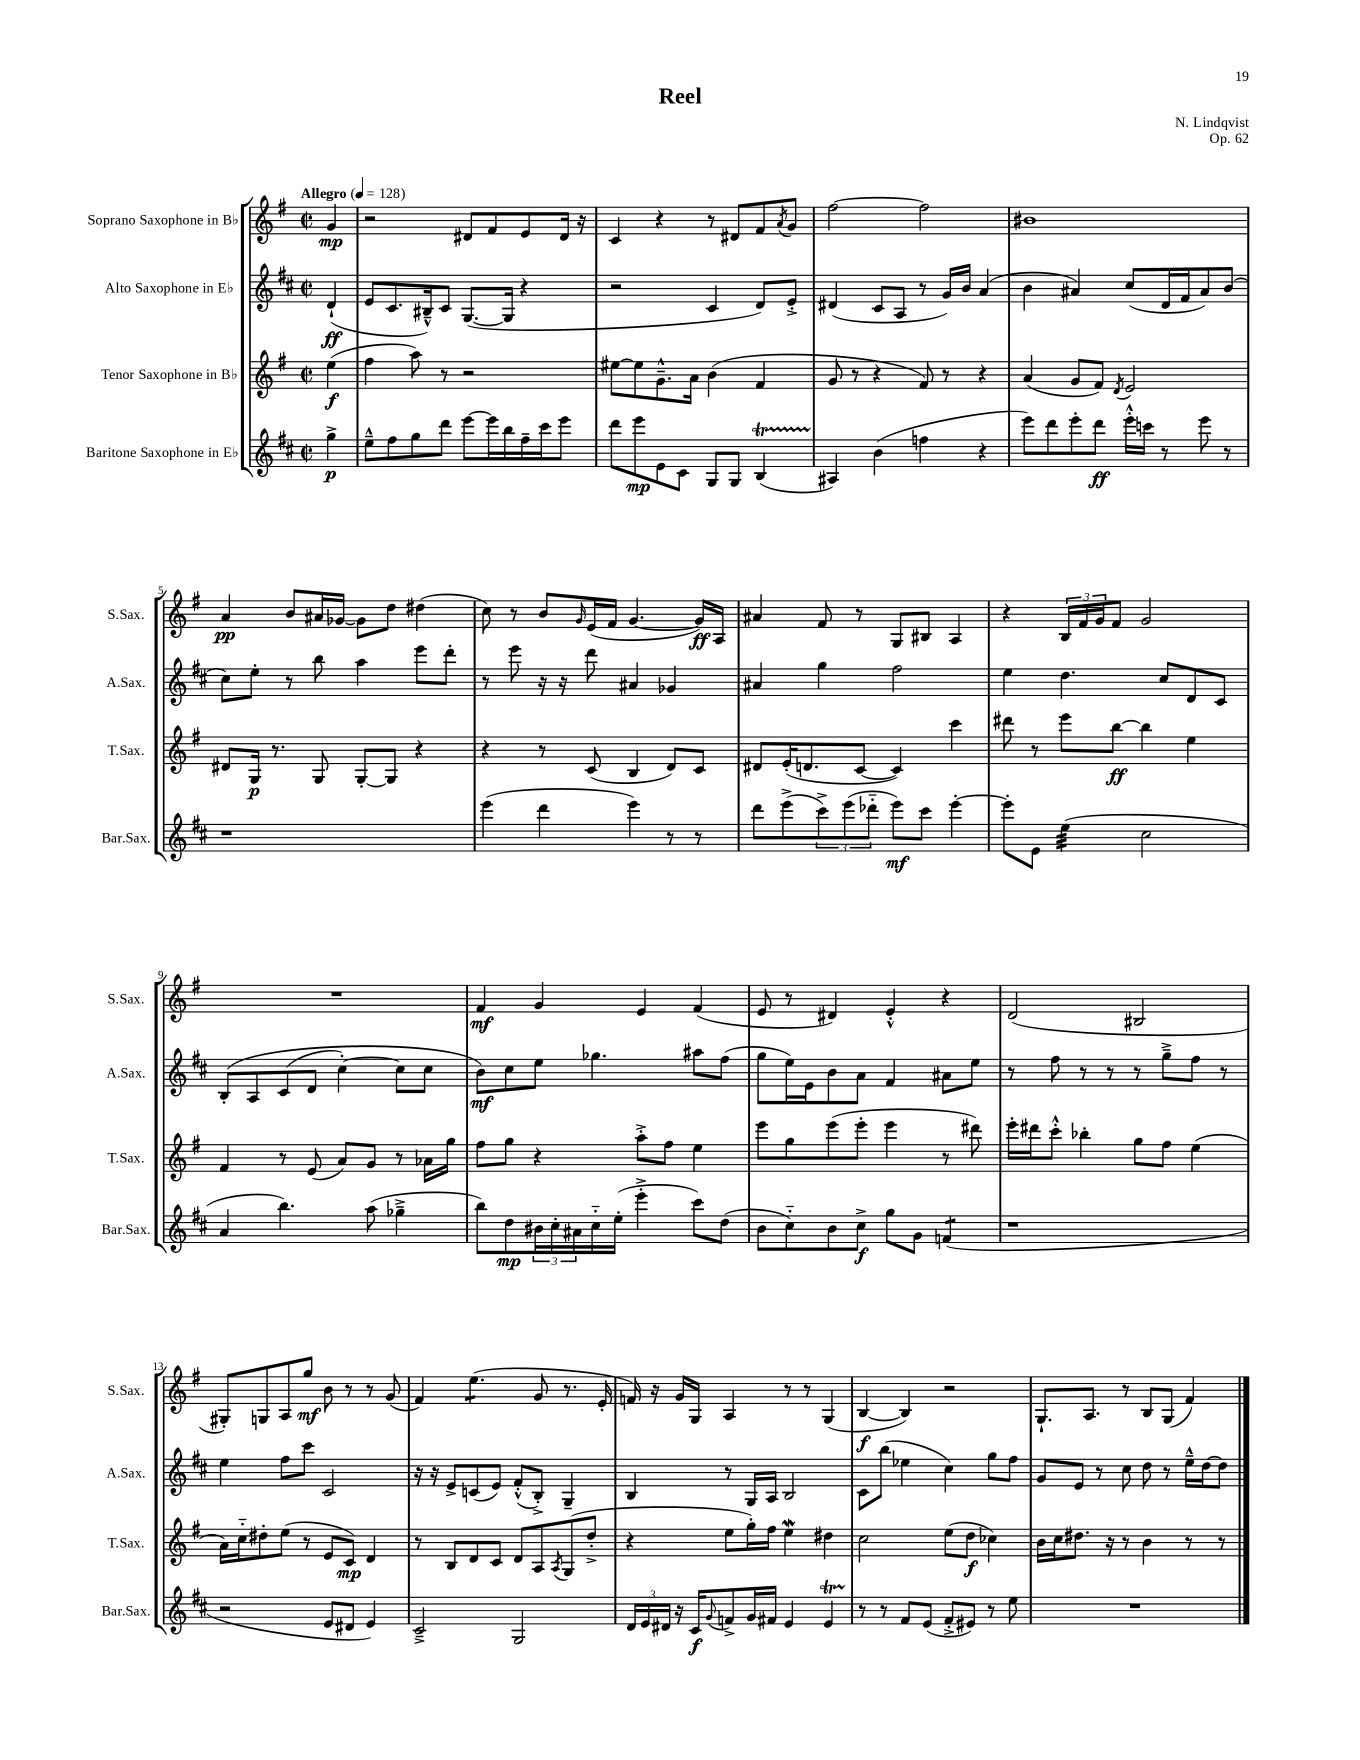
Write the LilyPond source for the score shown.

\header { title = "Reel" composer = "N. Lindqvist" opus = "Op. 62" }
<<
\new StaffGroup <<
\new Staff = "s0" \with { instrumentName = "Soprano Saxophone in Bb" shortInstrumentName = "S.Sax." } {
    \clef treble \key g \major \defaultTimeSignature \time 2/2 \partial 4 \tempo "Allegro" 4 = 128
    g'4\mp |
    r2 dis'8 fis'8 e'8 dis'16 r16 |
    c'4 r4 r8 dis'8 fis'8 \acciaccatura { a'8 } g'8 |
    fis''2~ fis''2 |
    bis'1 |
    a'4\pp b'8 ais'16 ges'16~ ges'8 d''8 dis''4( |
    c''8) r8 b'8 \grace { g'16 } e'16( fis'16 g'4.~ g'16\ff) a16 |
    ais'4 fis'8 r8 g8 bis8 a4 |
    r4 \tuplet 3/2 { b16 fis'16 g'16 } fis'8 g'2 |
    R1 |
    fis'4\mf g'4 e'4 fis'4( |
    e'8 r8 dis'4) e'4-.-^ r4 |
    d'2( bis2 |
    gis8-.) g8 a8 g''8\mf b'8 r8 r8 g'8( |
    fis'4) e''4.:8( g'8 r8. e'16-. |
    f'16) r16 g'16 g16 a4 r8 r8 g4( |
    b4~\f b4) r2 |
    g8.-! a8. r8 b8 g8( fis'4) \bar "|." |
}
\new Staff = "s1" \with { instrumentName = "Alto Saxophone in Eb" shortInstrumentName = "A.Sax." } {
    \clef treble \key d \major \defaultTimeSignature \time 2/2 \partial 4
    d'4-!\ff( |
    e'8 cis'8. bis16---^) cis'8 g8.~( g16 r4 |
    r2 cis'4 d'8) e'8-.-> |
    dis'4( cis'8 a8 r8 g'16) b'16 a'4( |
    b'4 ais'4) cis''8( d'16 fis'16 ais'8) b'8( |
    cis''8) e''8-. r8 b''8 a''4 e'''8 d'''8-. |
    r8 e'''8 r16 r16 d'''8 ais'4 ges'4 |
    ais'4 g''4 fis''2 |
    e''4 d''4. cis''8 d'8 cis'8 |
    b8-.\( a8 cis'8( d'8 cis''4~-.) cis''8 cis''8 |
    b'8\mf\) cis''8 e''8 ges''4. ais''8 fis''8( |
    g''8 e''16) e'16 b'8 a'8 fis'4 ais'8 e''8 |
    r8 fis''8 r8 r8 r8 g''8---> fis''8 r8 |
    e''4 fis''8 cis'''8 cis'2 |
    r16 r16 e'8-> c'8( e'8) fis'8-.-^( b8-.->) g4-- |
    b4 r8 g16 a16 b2 |
    cis'8 b''8( ees''4 cis''4) g''8 fis''8 |
    g'8 e'8 r8 cis''8 d''8 r8 e''16---^ d''16~ d''8 \bar "|." |
}
\new Staff = "s2" \with { instrumentName = "Tenor Saxophone in Bb" shortInstrumentName = "T.Sax." } {
    \clef treble \key g \major \defaultTimeSignature \time 2/2 \partial 4
    e''4\f( |
    fis''4 a''8) r8 r2 |
    eis''8~ eis''8 g'8.---^ a'16 b'4( fis'4 |
    g'8 r8 r4 fis'8) r8 r4 |
    a'4( g'8 fis'8) \acciaccatura { d'8 } e'2 |
    dis'8 g16\p r8. g8 g8~-. g8 r4 |
    r4 r8 c'8( b4 d'8) c'8 |
    dis'8 e'16-.( d'8. c'8~ c'4) c'''4 |
    dis'''8 r8 e'''8 b''8~\ff b''4 e''4 |
    fis'4 r8 e'8( a'8) g'8 r8 aes'16 g''16 |
    fis''8 g''8 r4 a''8-.-> fis''8 e''4 |
    e'''8 g''8 e'''8( e'''8-. e'''4 r8 dis'''8) |
    e'''16-. dis'''16 c'''8-.-^ bes''4-. g''8 fis''8 e''4( |
    a'16) c''16-_ dis''8-. e''8( r8 e'8 c'8\mp) d'4 |
    r8 b8 d'8 c'8 d'8 a8 \acciaccatura { a8 } g8( d''8-.-> |
    r4 e''8 g''16-.) fis''16 e''4\mordent dis''4 |
    c''2 e''8( d''8\f ces''4) |
    b'16 c''16 dis''8. r16 r8 b'4 r8 r8 \bar "|." |
}
\new Staff = "s3" \with { instrumentName = "Baritone Saxophone in Eb" shortInstrumentName = "Bar.Sax." } {
    \clef treble \key d \major \defaultTimeSignature \time 2/2 \partial 4
    g''4->\p |
    e''8---^ fis''8 g''8 d'''8 e'''8~ e'''16 b''16 fis''16-- cis'''16 e'''8 |
    d'''8 e'''8\mp e'8 cis'8 g8 g8 b4\startTrillSpan( |
    ais4\stopTrillSpan) b'4( f''4 r4 |
    e'''8) d'''8 e'''8-. d'''8\ff e'''16-.-^ c'''16 r8 e'''8 r8 |
    r1 |
    e'''4( d'''4 e'''4) r8 r8 |
    d'''8 e'''8->( \tuplet 3/2 { cis'''8->) e'''8( des'''8-_ } e'''8\mf) cis'''8 e'''4~-. |
    e'''8-. e'8 e''4:32( cis''2 |
    a'4 b''4.) a''8( ges''4---> |
    b''8) d''8\mp \tuplet 3/2 { bis'16 cis''16-. ais'16 } cis''16-_ e''16-.( e'''4-.-> cis'''8) d''8( |
    b'8 cis''8-_) b'8 cis''8->\f g''8 g'8 f'4:8( |
    r1 |
    r2 e'8 dis'8 e'4) |
    cis'2---> g2 |
    \tuplet 3/2 { d'16 e'16 dis'16 } r16 cis'16\f \appoggiatura { g'8 } f'8-> g'16 fis'16 e'4 e'4\startTrillSpan |
    r8\stopTrillSpan r8 fis'8 e'8( fis'8-.-> eis'8) r8 e''8 |
    R1 \bar "|." |
}
>>
>>
